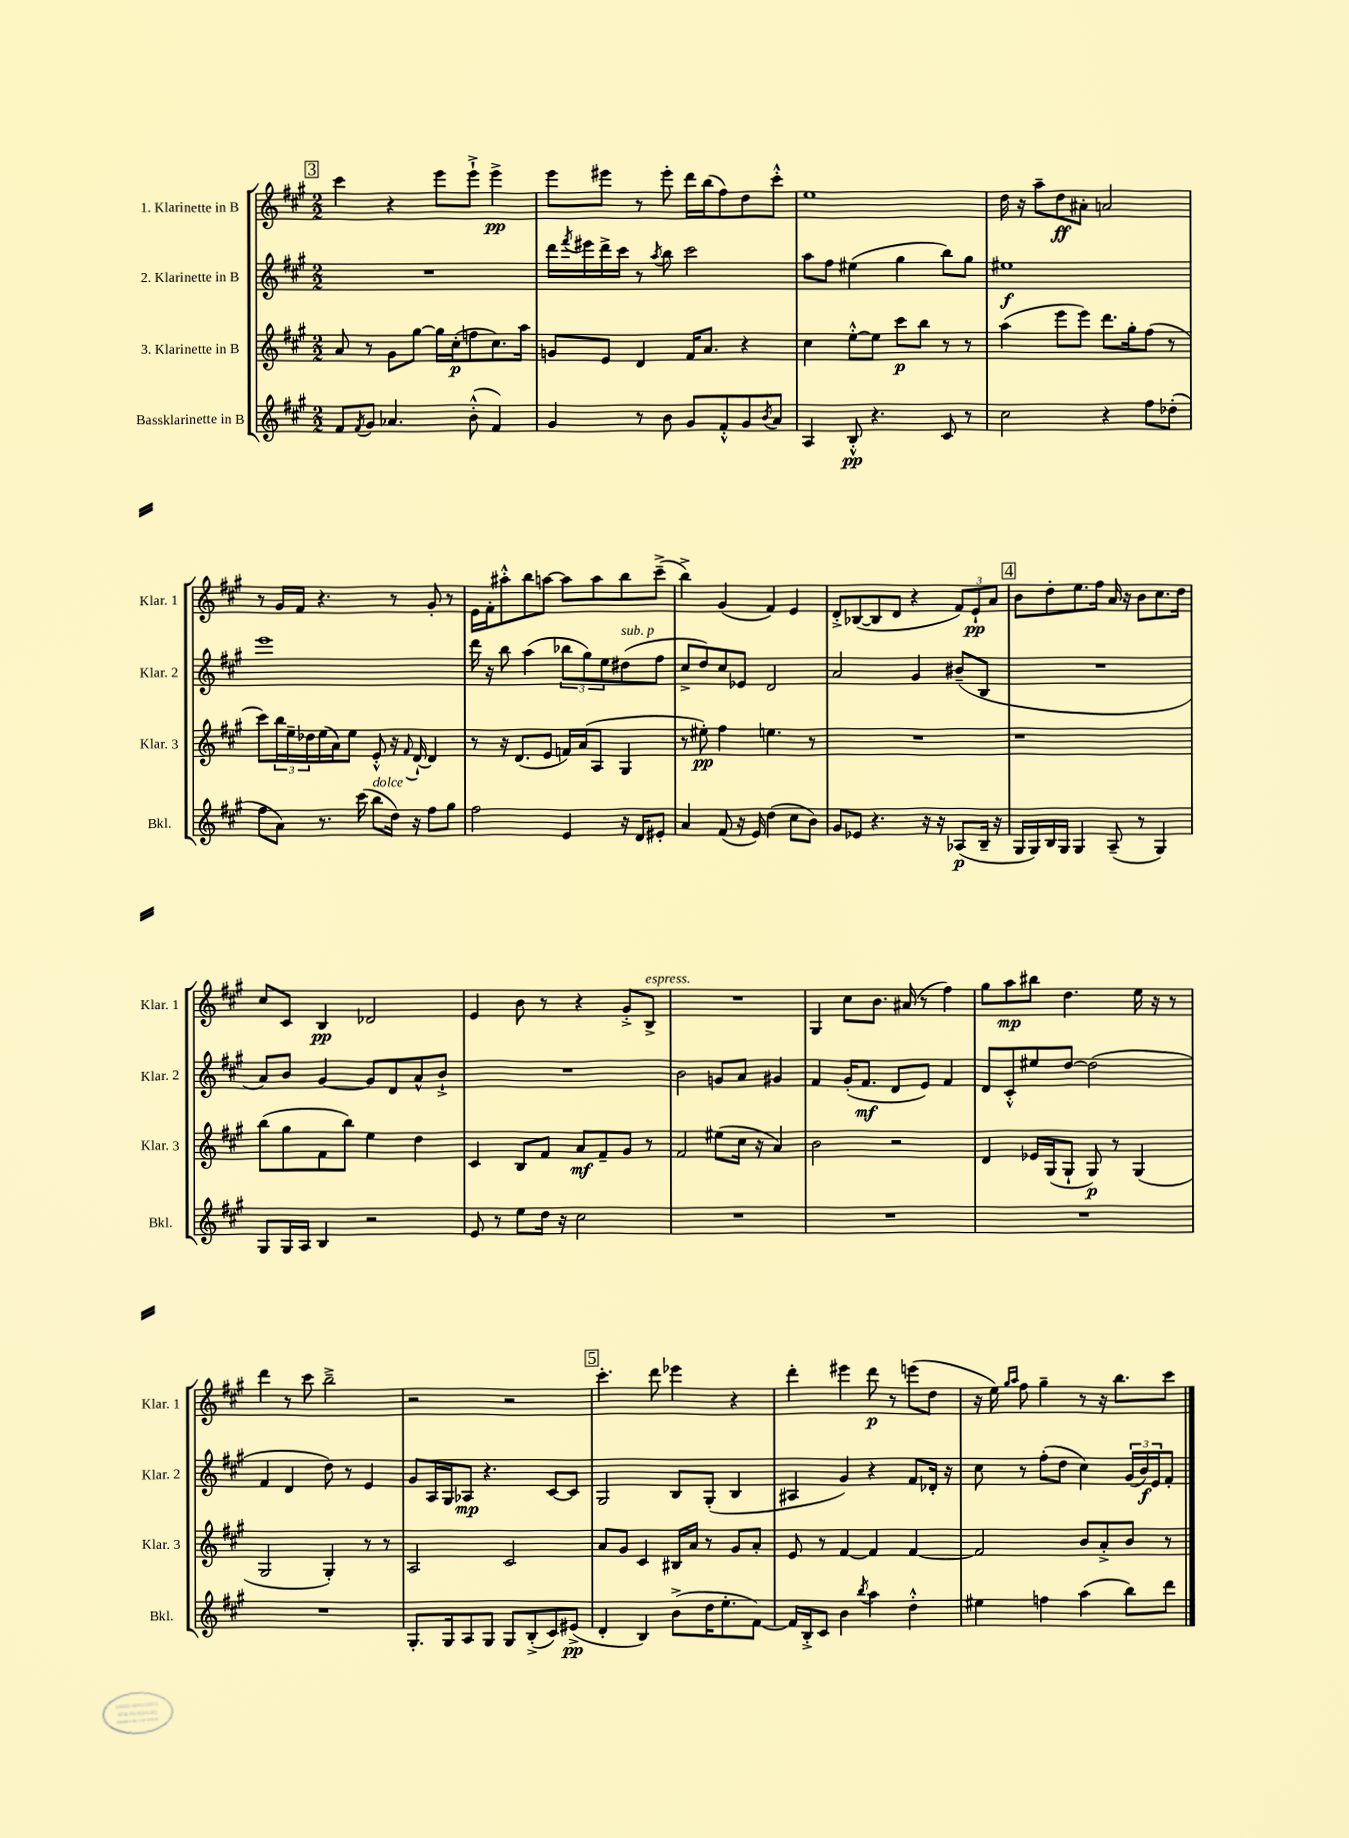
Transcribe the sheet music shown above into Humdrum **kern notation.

**kern	**dynam	**kern	**dynam	**kern	**dynam	**kern	**dynam
*part4	*part4	*part3	*part3	*part2	*part2	*part1	*part1
*staff4	*staff4	*staff3	*staff3	*staff2	*staff2	*staff1	*staff1
*I"Bassklarinette in B	*	*I"3. Klarinette in B	*	*I"2. Klarinette in B	*	*I"1. Klarinette in B	*
*I'Bkl.	*	*I'Klar. 3	*	*I'Klar. 2	*	*I'Klar. 1	*
*clefG2	*	*clefG2	*	*clefG2	*	*clefG2	*
*k[f#c#g#]	*	*k[f#c#g#]	*	*k[f#c#g#]	*	*k[f#c#g#]	*
*M2/2	*	*M2/2	*	*M2/2	*	*M2/2	*
!!LO:REH:place=s1:t=3
=137	=137	=137	=137	=137	=137	=137	=137
8f#/L	.	8a/	.	1r	.	4ccc#\	.
8qf#/	.	.	.	.	.	.	.
8g#/J	.	8r	.	.	.	.	.
4.a-X/	.	8g#\L	.	.	.	4r	.
.	.	[8gg#\J	.	.	.	.	.
.	.	16gg#\LL]	.	.	.	8eee\L	.
.	.	(16cc#'\J	p	.	.	.	.
(8b'^^\	.	8ffn\	.	.	.	8eee`^\J	.
4f#/)	.	8.cc#\)	.	.	.	4eee^\	pp
.	.	16aa\Jk	.	.	.	.	.
=138	=138	=138	=138	=138	=138	=138	=138
4g#/	.	8gn/L	.	16ddd\LL	.	8eee\L	.
.	.	.	.	8qfff#/	.	.	.
.	.	.	.	16eee#X\	.	.	.
.	.	8e/J	.	16ddd^\	.	8eee#X\J	.
.	.	.	.	16ccc#\JJ	.	.	.
8r	.	4d/	.	8r	.	8r	.
.	.	.	.	8qaa/	.	.	.
8b\	.	.	.	8bb\	.	8eee#'\	.
8g#/L	.	16f#/KL	.	2ccc#\	.	16ddd\LL	.
.	.	8.a/J	.	.	.	(16bb\J	.
8f#'^^/	.	.	.	.	.	8ff#\)	.
8g#/	.	4r	.	.	.	8dd\	.
8qb/	.	.	.	.	.	.	.
8a/J	.	.	.	.	.	8ccc#'^^\J	.
=139	=139	=139	=139	=139	=139	=139	=139
4A/	.	4cc#\	.	8aa\L	.	1ee	.
.	.	.	.	8ff#\J	.	.	.
8B'^^/	pp	[8ee'^^\L	.	(4ee#X\	.	.	.
4.r	.	8ee\J]	.	.	.	.	.
.	.	8ccc#\L	p	4gg#\	.	.	.
.	.	8bb\J	.	.	.	.	.
8c#/	.	8r	.	8bb\L)	.	.	.
8r	.	8r	.	8gg#\J	.	.	.
=140	=140	=140	=140	=140	=140	=140	=140
2cc#\	.	(4aa\	.	1ee#X	f	16dd\	.
.	.	.	.	.	.	16r	.
.	.	.	.	.	.	8aa~\L	.
.	.	8eee\L	.	.	.	8dd\	ff
.	.	8eee\J)	.	.	.	8a#X'\J	.
4r	.	8.ddd\L	.	.	.	2an/	.
.	.	16gg#'\k	.	.	.	.	.
8ff#\L	.	(8ff#\J	.	.	.	.	.
(8dd-X'\J	.	8r	.	.	.	.	.
!!LO:LB:g=z
=141	=141	=141	=141	=141	=141	=141	=141
8ff#\L	.	8ccc#\L)	.	1eee	.	8r	.
8a\J)	.	24bb\L	.	.	.	16g#/LL	.
.	.	24ee~\	.	.	.	.	.
.	.	.	.	.	.	16f#/JJ	.
.	.	24dd-X\	.	.	.	.	.
8.r	.	(16ee\	.	.	.	4.r	.
.	.	16a\J)	.	.	.	.	.
.	.	8ee\J	.	.	.	.	.
(16ccc#\	.	.	.	.	.	.	.
!LO:TX:a:i:t=dolce	!	!	!	!	!	!	!
8bb\L	.	8e'^^/	.	.	.	.	.
16dd\Jk)	.	16r	.	.	.	8r	.
.	.	8qqf#/	.	.	.	.	.
16r	.	[16d`/	.	.	.	.	.
8ff#\L	.	4d/]	.	.	.	8g#'/	.
8gg#\J	.	.	.	.	.	8r	.
=142	=142	=142	=142	=142	=142	=142	=142
2ff#\	.	8r	.	16ddd\	.	16e\LL	.
.	.	.	.	16r	.	16f#'\J	.
.	.	16r	.	8bb\	.	8aa#X'^^\	.
.	.	(8.d/L	.	.	.	.	.
.	.	.	.	(4aa\	.	8bb\	.
.	.	8e/J	.	.	.	[8aan\J	.
4e/	.	16fn/LL)	.	12bb-X\L	.	8aa\L]	.
.	.	(16a/J	.	.	.	.	.
.	.	.	.	12gg#\)	.	.	.
.	.	8A/J	.	.	.	8aa\	.
.	.	.	.	12ee\	.	.	.
!	!	!	!	!LO:TX:a:i:t=sub. p	!	!	!
16r	.	4G#/	.	(8dd#X\	.	8bb\	.
16d/KL	.	.	.	.	.	.	.
8e#X'/J	.	.	.	8ff#\J	.	(8ccc#~^\J	.
=143	=143	=143	=143	=143	=143	=143	=143
4a/	.	8r	.	8cc#^/L	.	4bb^\)	.
.	.	8ee#X'\)	pp	8dd/)	.	.	.
(8f#/	.	4ff#\	.	8cc#/	.	(4g#/	.
16r	.	.	.	8e-X/J	.	.	.
16e/)	.	.	.	.	.	.	.
(4dd\	.	4.een\	.	2d/	.	4f#/)	.
8cc#\L	.	.	.	.	.	4e/	.
8b\J)	.	8r	.	.	.	.	.
=144	=144	=144	=144	=144	=144	=144	=144
8g#/L	.	1r	.	2a/	.	8d'^/L	.
8e-X/J	.	.	.	.	.	([8B-X/	.
4.r	.	.	.	.	.	8B-/]	.
.	.	.	.	.	.	8d/J	.
.	.	.	.	4g#/	.	4r	.
16r	.	.	.	.	.	.	.
16r	.	.	.	.	.	.	.
(8A-X/L	p	.	.	(8b#X~/L	.	12f#/L)	.
.	.	.	.	.	.	12e`/	pp
16B~/Jk	.	.	.	8B/J	.	.	.
.	.	.	.	.	.	12a/J	.
16r	.	.	.	.	.	.	.
!!LO:REH:place=s1:t=4
=145	=145	=145	=145	=145	=145	=145	=145
16G#/LL	.	1r	.	1r	.	8b\L	.
16G#/)	.	.	.	.	.	.	.
16B/	.	.	.	.	.	8dd'\	.
16G#/JJ	.	.	.	.	.	.	.
4G#/	.	.	.	.	.	8.ee\	.
.	.	.	.	.	.	16ff#\Jk	.
(8A~/	.	.	.	.	.	16a/	.
.	.	.	.	.	.	16r	.
8r	.	.	.	.	.	8b\L	.
4G#/)	.	.	.	.	.	8.cc#\	.
.	.	.	.	.	.	16dd\Jk	.
!!LO:LB:g=z
=146	=146	=146	=146	=146	=146	=146	=146
8G#/L	.	(8bb\L	.	8a/L)	.	8cc#/L	.
16G#/L	.	8gg#\	.	8b/J	.	8c#/J	.
16A/JJ	.	.	.	.	.	.	.
4B/	.	8f#\	.	[4g#/	.	4B/	pp
.	.	8bb\J)	.	.	.	.	.
2r	.	4ee\	.	8g#/L]	.	2d-X/	.
.	.	.	.	8d/	.	.	.
.	.	4dd\	.	8a^^/	.	.	.
.	.	.	.	8b`^/J	.	.	.
=147	=147	=147	=147	=147	=147	=147	=147
8e/	.	4c#/	.	1r	.	4e/	.
8r	.	.	.	.	.	.	.
8ee\L	.	8B/L	.	.	.	8b\	.
16dd\Jk	.	8f#/J	.	.	.	8r	.
16r	.	.	.	.	.	.	.
2cc#\	.	8a/L	mf	.	.	4r	.
.	.	8f#~/	.	.	.	.	.
.	.	8g#/J	.	.	.	8g#'^/L	.
!	!	!	!	!	!	!LO:TX:a:i:t=espress.	!
.	.	8r	.	.	.	8B^/J	.
=148	=148	=148	=148	=148	=148	=148	=148
1r	.	2f#/	.	2b\	.	1r	.
.	.	(8ee#X\L	.	8gn/L	.	.	.
.	.	16cc#\Jk	.	8a/J	.	.	.
.	.	16r	.	.	.	.	.
.	.	4a/)	.	4g#X/	.	.	.
=149	=149	=149	=149	=149	=149	=149	=149
1r	.	2b\	.	4f#/	.	4G#/	.
.	.	.	.	(16g#'/KL	.	8cc#\L	.
.	.	.	.	8.f#/J	mf	.	.
.	.	.	.	.	.	8.b\J	.
.	.	2r	.	8d/L	.	.	.
.	.	.	.	.	.	(16a#X/	.
.	.	.	.	8e/J)	.	8r	.
.	.	.	.	4f#/	.	4ff#\)	.
=150	=150	=150	=150	=150	=150	=150	=150
1r	.	4d/	.	8d/L	.	8gg#\L	.
.	.	.	.	8c#'^^/	.	8aa\	mp
.	.	16e-X/LL	.	8ee#X/	.	8bb#X\J	.
.	.	(16G#/J	.	.	.	.	.
.	.	8G#`/J	.	[8dd/J	.	4.dd\	.
.	.	8G#/)	p	(2dd\]	.	.	.
.	.	8r	.	.	.	.	.
.	.	(4G#/	.	.	.	16ee\	.
.	.	.	.	.	.	16r	.
.	.	.	.	.	.	8r	.
!!LO:LB:g=z
=151	=151	=151	=151	=151	=151	=151	=151
1r	.	2G#/	.	4f#/	.	4ddd\	.
.	.	.	.	4d/	.	8r	.
.	.	.	.	.	.	8ccc#\	.
.	.	4G#'/)	.	8dd\)	.	2bb~^\	.
.	.	.	.	8r	.	.	.
.	.	8r	.	4e/	.	.	.
.	.	8r	.	.	.	.	.
=152	=152	=152	=152	=152	=152	=152	=152
8.G#'/L	.	2A/	.	8g#/L	.	2r	.
.	.	.	.	16A/L	.	.	.
16G#/k	.	.	.	16G#/J	.	.	.
8A/	.	.	.	8A-X/J	mp	.	.
8G#/J	.	.	.	4.r	.	.	.
8G#/L	.	2c#/	.	.	.	2r	.
(8B'^/	.	.	.	.	.	.	.
8c#/)	.	.	.	[8c#/L	.	.	.
(8e#X^/J	pp	.	.	8c#/J]	.	.	.
!!LO:REH:place=s1:t=5
=153	=153	=153	=153	=153	=153	=153	=153
4d'/	.	8a/L	.	2G#/	.	4.ccc#'\	.
.	.	8g#/J	.	.	.	.	.
4B/)	.	4c#/	.	.	.	.	.
.	.	.	.	.	.	8ddd\	.
(8b^\L	.	16B#X/LL	.	8B/L	.	4eee-X\	.
.	.	16a/JJ	.	.	.	.	.
16dd\K	.	8r	.	(8G#'/J	.	.	.
8.ee'\	.	.	.	.	.	.	.
.	.	8g#/L	.	4B/	.	4r	.
[8f#\J)	.	8a'/J	.	.	.	.	.
=154	=154	=154	=154	=154	=154	=154	=154
16f#/LL]	.	8e/	.	4A#X/	.	4ddd'\	.
16B'^/J	.	.	.	.	.	.	.
8c#/J	.	8r	.	.	.	.	.
4b\	.	[4f#/	.	4g#/)	.	4eee#X\	.
8qbb/	.	.	.	.	.	.	.
4aa\	.	4f#/]	.	4r	.	8ddd\	p
.	.	.	.	.	.	8r	.
4dd'^^\	.	[4f#/	.	8f#/L	.	(8eeen\L	.
.	.	.	.	16d-X'/Jk	.	8dd\J	.
.	.	.	.	16r	.	.	.
=155	=155	=155	=155	=155	=155	=155	=155
4ee#X\	.	2f#/]	.	8cc#\	.	16r	.
.	.	.	.	.	.	16ee\)	.
.	.	.	.	.	.	16qqgg#/LL	.
.	.	.	.	.	.	16qqaa/JJ	.
.	.	.	.	8r	.	8ff#\	.
4ffn\	.	.	.	(8ff#'\L	.	4gg#~\	.
.	.	.	.	8dd\J	.	.	.
(4aa\	.	8b/L	.	4cc#\)	.	8r	.
.	.	8a'^/	.	.	.	16r	.
.	.	.	.	.	.	8.bb\L	.
8bb\L)	.	8b/J	.	(24g#/LL	.	.	.
.	.	.	.	24b/)	f	.	.
.	.	.	.	24e/J	.	.	.
8ddd\J	.	8r	.	8f#'/J	.	8ccc#\J	.
==	==	==	==	==	==	==	==
*-	*-	*-	*-	*-	*-	*-	*-
